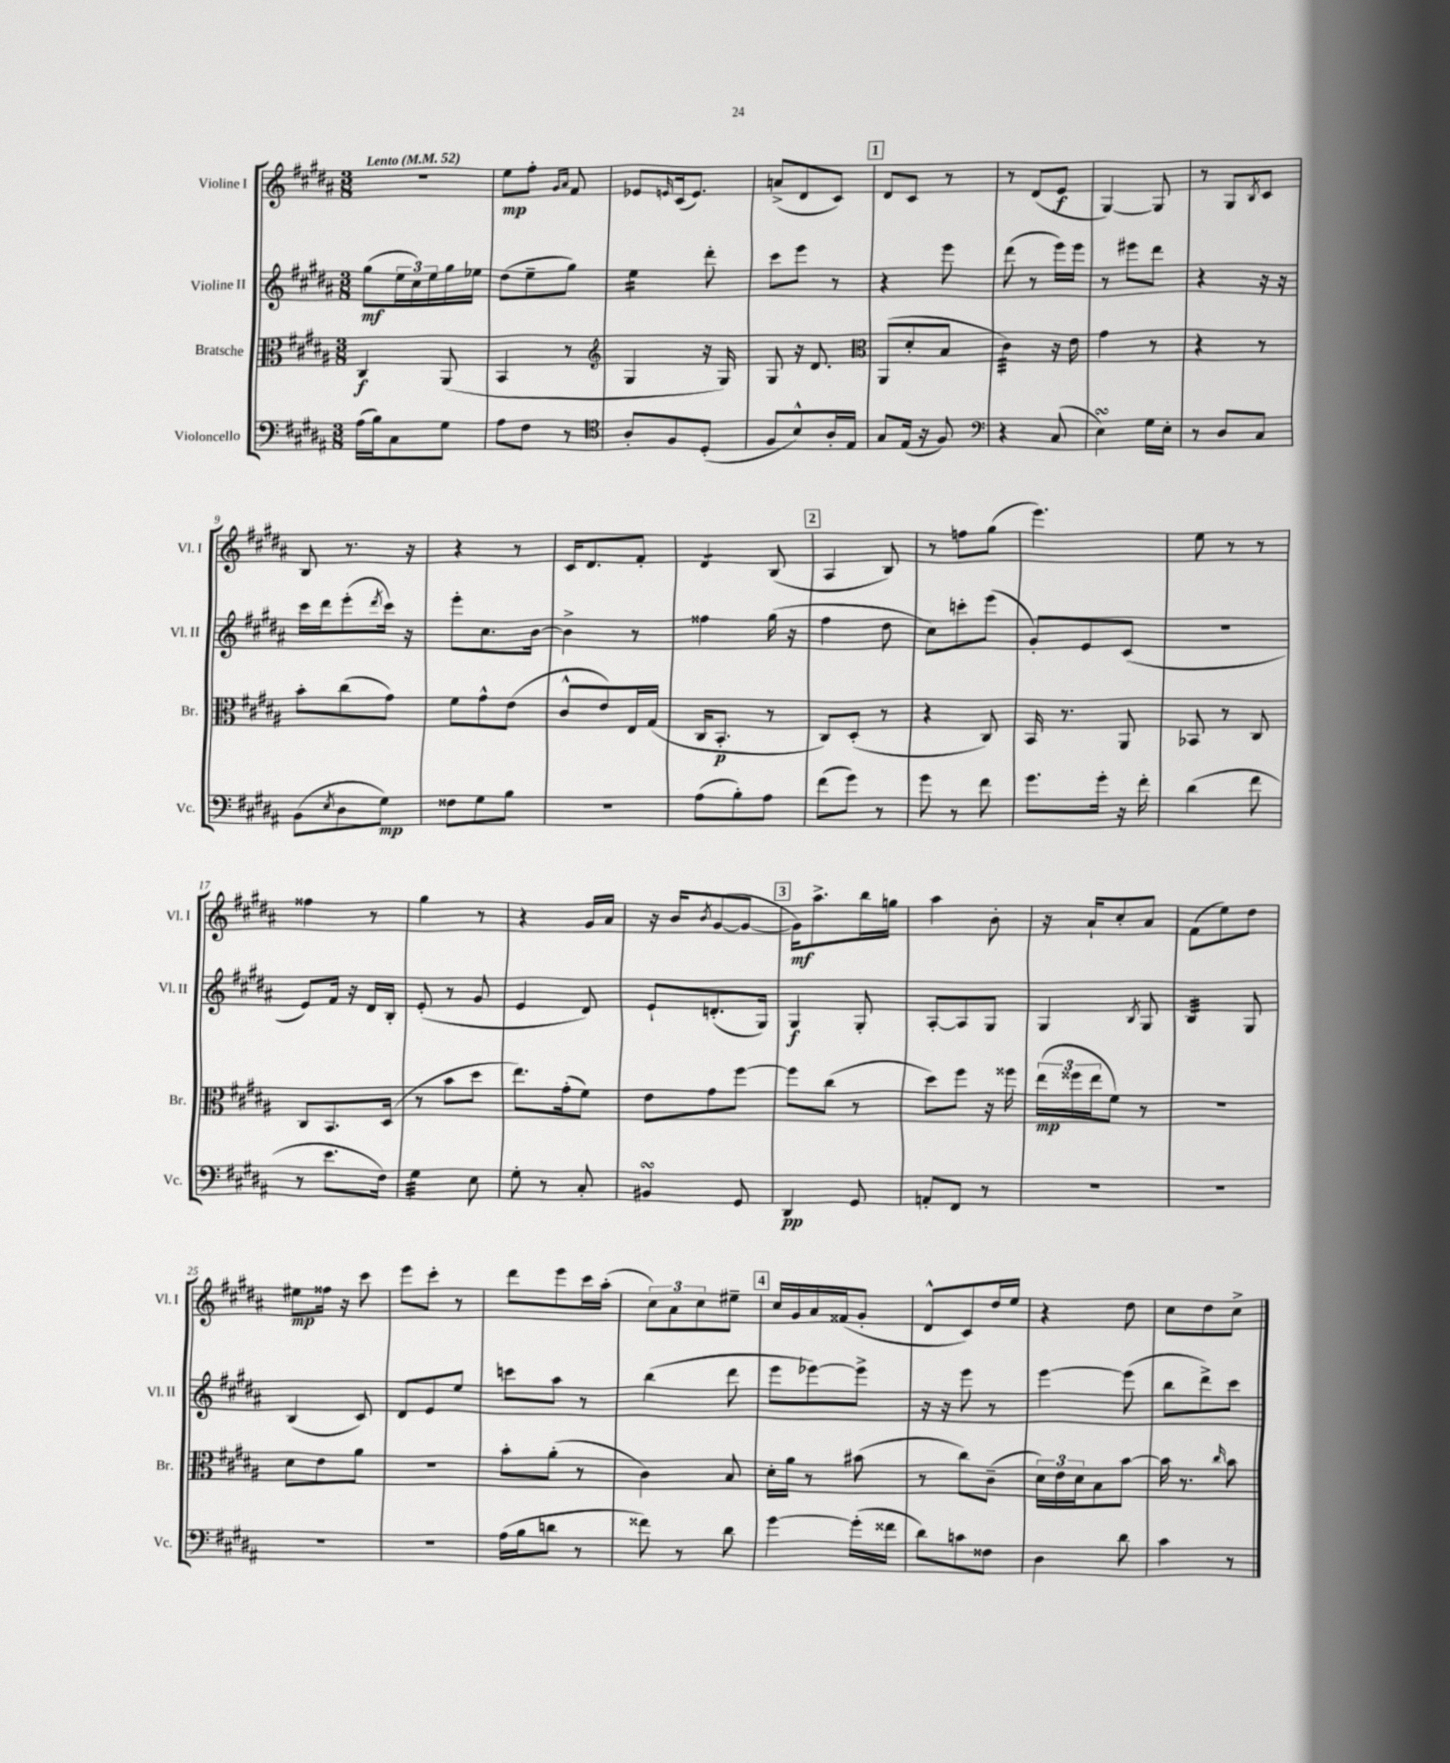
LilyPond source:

<<
\new StaffGroup <<
\new Staff = "s0" \with { instrumentName = "Violine I" shortInstrumentName = "Vl. I" } {
    \clef treble \key b \major \numericTimeSignature \time 3/8 \tempo "Lento" 4 = 52
    R4. |
    e''8\mp fis''8-. \grace { gis'16 ais'16 } fis'8 |
    ees'8 \grace { e'16 } cis'16( e'8.) |
    a'8->( dis'8 cis'8) |
    \mark \markup { \box "1" } dis'8 cis'8 r8 |
    r8 dis'8( e'8\f |
    gis4~) gis8 |
    r8 gis8 \acciaccatura { b8 } cis'8 |
    b8 r8. r16 |
    r4 r8 |
    cis'16 dis'8. fis'8-. |
    dis'4:8 b8( |
    \mark \markup { \box "2" } ais4 b8) |
    r8 f''8 gis''8( |
    e'''4.) |
    e''8 r8 r8 |
    fisis''4 r8 |
    gis''4 r8 |
    r4 gis'16 ais'16 |
    r16 b'16 \acciaccatura { b'8 } gis'8~( gis'8~ |
    \mark \markup { \box "3" } gis'16\mf) ais''8.-> b''16 g''16 |
    ais''4 b'8-. |
    r16 ais'16-! cis''8-. ais'8 |
    fis'8( e''8) dis''8 |
    eis''8\mp fisis''16 r16 cis'''8 |
    e'''8 cis'''8-. r8 |
    dis'''8 e'''8 cis'''16 ais''16-.( |
    \tuplet 3/2 { cis''8) ais'8 cis''8 } eis''8-- |
    \mark \markup { \box "4" } cis''16 gis'16 ais'16 fisis'16( gis'8-. |
    dis'8-^ cis'8) dis''16 e''16 |
    r4 dis''8 |
    cis''8 dis''8 cis''8-> \bar "|." |
}
\new Staff = "s1" \with { instrumentName = "Violine II" shortInstrumentName = "Vl. II" } {
    \clef treble \key b \major \numericTimeSignature \time 3/8
    gis''8\mf( \tuplet 3/2 { e''16 cis''16) e''16 } gis''16 ees''16 |
    dis''8( e''8-- gis''8) |
    e''4:16 dis'''8-. |
    cis'''8 e'''8 r8 |
    \mark \markup { \box "1" } r4 e'''8 |
    dis'''8( r8 e'''16) e'''16 |
    r8 eis'''8 dis'''8 |
    r4 r16 r16 |
    cis'''16 dis'''16 e'''8-.( \acciaccatura { dis'''8 } cis'''16) r16 |
    e'''8-. cis''8. b'16~ |
    b'4-> r8 |
    fisis''4 gis''16( r16 |
    \mark \markup { \box "2" } fis''4 dis''8 |
    cis''8) c'''8-. e'''8( |
    gis'8-.) e'8 cis'8( |
    R4. |
    e'8) fis'16 r16 dis'16 b16-. |
    e'8-.( r8 gis'8 |
    e'4 dis'8) |
    e'8-! d'8.-.( gis16) |
    \mark \markup { \box "3" } gis4\f gis8-. |
    ais8~-. ais8 gis8 |
    gis4 \acciaccatura { b8 } gis8 |
    b4:32 gis8 |
    b4( cis'8) |
    dis'8 e'8 e''8 |
    c'''8 ais''8 r8 |
    b''4( dis'''8 |
    \mark \markup { \box "4" } e'''8 ees'''8~) ees'''8-> |
    r16 r16 e'''8 r8 |
    e'''4~ e'''8( |
    b''8 dis'''8->) cis'''8 \bar "|." |
}
\new Staff = "s2" \with { instrumentName = "Bratsche" shortInstrumentName = "Br." } {
    \clef alto \key b \major \numericTimeSignature \time 3/8
    cis4\f ais,8( |
    b,4 r8 |
    \clef treble gis4 r16 gis16) |
    gis8 r16 dis'8. |
    \mark \markup { \box "1" } \clef alto ais,8( dis'8-. b8 |
    cis'4:32) r16 e'16 |
    gis'4 r8 |
    r4 r8 |
    b'8-. cis''8( gis'8) |
    fis'8 gis'8-^ e'8( |
    cis'8-^ e'8) e16 gis16( |
    cis16 b,8.-.\p r8 |
    \mark \markup { \box "2" } cis8) dis8-.( r8 |
    r4 cis8) |
    b,16 r8. ais,8 |
    bes,8 r8 cis8 |
    cis8 b,8. dis16( |
    r8 b'8 dis''8 |
    e''8.) gis'16-.( fis'8) |
    e'8 gis'8 fis''8~ |
    \mark \markup { \box "3" } fis''8 cis''8( r8 |
    dis''8) fis''8 r16 fisis''16 |
    \tuplet 3/2 { e''16\mp( fisis''16 e''16 } fis'8) r8 |
    R4. |
    dis'8 e'8 ais'8 |
    R4. |
    b'8-. ais'8-.( r8 |
    cis'4) b8 |
    \mark \markup { \box "4" } dis'16-. ais'16 r8 bis'8( |
    r8 cis''8) cis'8--( |
    \tuplet 3/2 { dis'16) e'16 dis'16 } b8 b'8~ |
    b'16 r8. \grace { cis''16 } b'8 \bar "|." |
}
\new Staff = "s3" \with { instrumentName = "Violoncello" shortInstrumentName = "Vc." } {
    \clef bass \key b \major \numericTimeSignature \time 3/8
    ais16( b16) cis8 gis8 |
    ais8 fis8 r8 |
    \clef tenor ais8-. fis8 dis8-.( |
    fis8 b8-^) ais16-. e16 |
    \mark \markup { \box "1" } gis8 e16( r16 fis8) |
    \clef bass r4 cis8( |
    e4\turn) gis16 e16-. |
    r8 dis8 cis8 |
    b,8( \acciaccatura { e8 } dis8 gis8\mp) |
    fisis8 gis8 b8 |
    R4. |
    ais8( b8-.) ais8 |
    \mark \markup { \box "2" } fis'8( gis'8) r8 |
    gis'8 r8 fis'8 |
    gis'8. gis'16-. r16 fis'16-. |
    dis'4( fis'8 |
    r8 e'8. fis16) |
    gis4:32 e8 |
    gis8-. r8 cis8-. |
    bis,4\turn gis,8 |
    \mark \markup { \box "3" } dis,4\pp gis,8 |
    a,8-. fis,8 r8 |
    R4. |
    R4. |
    R4. |
    R4. |
    ais16( b16 d'8 r8 |
    fisis'8) r8 dis'8 |
    \mark \markup { \box "4" } gis'4~ gis'16-.( fisis'16 |
    dis'8) c'8 fisis8 |
    dis4 dis'8 |
    cis'4 r8 \bar "|." |
}
>>
>>
